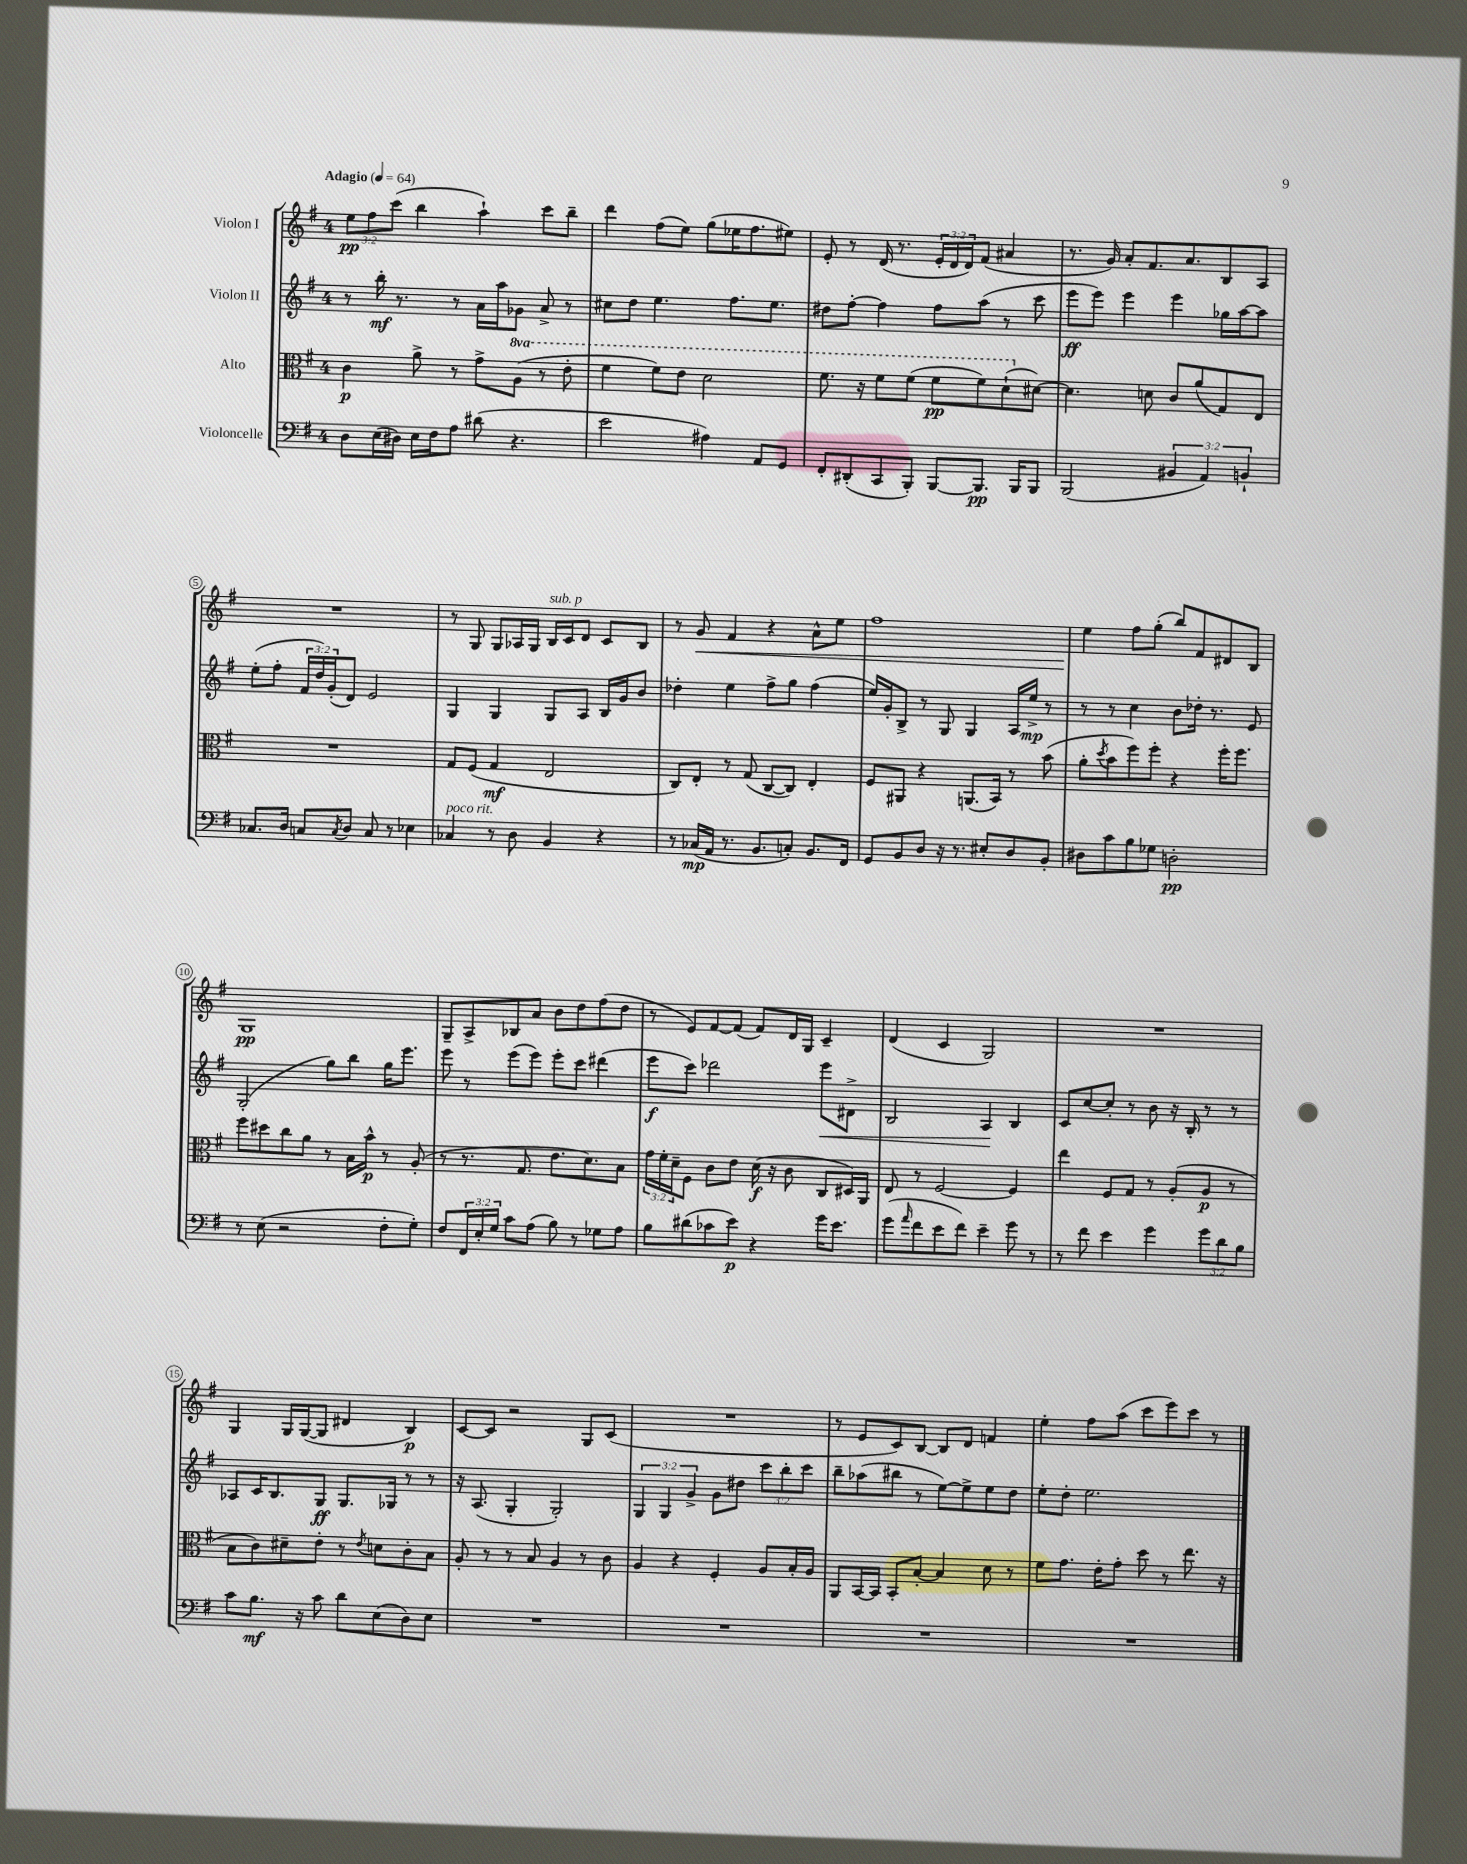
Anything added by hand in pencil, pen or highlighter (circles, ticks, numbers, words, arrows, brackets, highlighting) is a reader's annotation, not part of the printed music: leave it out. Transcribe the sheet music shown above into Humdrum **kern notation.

**kern	**dynam	**kern	**dynam	**kern	**dynam	**kern	**dynam
*part4	*part4	*part3	*part3	*part2	*part2	*part1	*part1
*staff4	*staff4	*staff3	*staff3	*staff2	*staff2	*staff1	*staff1
*I"Violoncelle	*	*I"Alto	*	*I"Violon II	*	*I"Violon I	*
*clefF4	*	*clefC3	*	*clefG2	*	*clefG2	*
*k[f#]	*	*k[f#]	*	*k[f#]	*	*k[f#]	*
*M4/4	*	*M4/4	*	*M4/4	*	*M4/4	*
*MM64	*	*MM64	*	*MM64	*	*MM64	*
=1	=1	=1	=1	=1	=1	=1	=1
!	!	!	!	!	!	!LO:TX:a:B:t=Adagio	!
8D\L	.	4c\	p	8r	.	12ee\L	pp
.	.	.	.	.	.	12ff#\	.
(16E\L	.	.	.	16bb'\	mf	.	.
.	.	.	.	.	.	(12ccc\J	.
16D#X\JJ)	.	.	.	8.r	.	.	.
16E\LL	.	8a^\	.	.	.	4bb\	.
16F#\J	.	.	.	.	.	.	.
8A\J	.	8r	.	8r	.	.	.
(8d#X\	.	8g^\L	.	16a\LL	.	4aa`\)	.
.	.	.	.	16aa\J	.	.	.
*	*	*8va	*	*	*	*	*
4.r	.	(8a\J	.	8g-X\J	.	.	.
.	.	8r	.	8a^/	.	8ccc\L	.
.	.	8ee'\	.	8r	.	8bb~\J	.
=2	=2	=2	=2	=2	=2	=2	=2
2e\	.	4ff#\	.	8cc#X\L	.	4ddd\	.
.	.	.	.	8dd\J	.	.	.
.	.	8ff#\L)	.	4.ee\	.	(8ff#\L	.
.	.	8ee\J	.	.	.	8ee\J)	.
4A#X\)	.	2dd\	.	.	.	(8gg\L	.
.	.	.	.	8.ff#\L	.	16ee-X\K	.
.	.	.	.	.	.	8.ff#\	.
8AA/L	.	.	.	.	.	.	.
.	.	.	.	8.ee\J	.	.	.
8GG/J	.	.	.	.	.	8ee#X\J)	.
=3	=3	=3	=3	=3	=3	=3	=3
8FF#'/L	.	8.ff#\	.	8dd#X\L	.	8e'/	.
(8DD#X'/	.	.	.	[8ff#'\J	.	8r	.
.	.	16r	.	.	.	.	.
8CC/	.	8ff#\L	.	4ff#\]	.	(16d/	.
.	.	.	.	.	.	8.r	.
8BBB'/J)	.	(8ff#\J	.	.	.	.	.
[8BBB/L	.	8ff#\L	pp	8ff#\L	.	24e'/LL	.
.	.	.	.	.	.	24d/	.
.	.	.	.	.	.	24d/J)	.
8.BBB/J]	pp	8ff#\)	.	(8aa\J	.	(8f#/J	.
.	.	(8dd`\	.	8r	.	4a#X/	.
16BBB/KL	.	.	.	.	.	.	.
*	*	*X8va	*	*	*	*	*
8BBB/J	.	[8d#X\J)	.	8ccc\	.	.	.
=4	=4	=4	=4	=4	=4	=4	=4
(2BBB/	.	4.d#\]	.	8eee\L	ff	8.r	.
.	.	.	.	8eee\J)	.	.	.
.	.	.	.	.	.	16g/)	.
.	.	.	.	4eee\	.	8a'/L	.
.	.	8dn\	.	.	.	8.f#/	.
6BB#X/	.	8c/L	.	4eee\	.	.	.
.	.	.	.	.	.	8.a/	.
.	.	(8a/	.	.	.	.	.
6AA/)	.	.	.	.	.	.	.
.	.	8G/)	.	16gg-X\LL	.	8B/	.
.	.	.	.	[16aa\J	.	.	.
6BBn`/	.	.	.	.	.	.	.
.	.	8E/J	.	8aa\J]	.	8A/J	.
!!LO:LB:g=z
=5	=5	=5	=5	=5	=5	=5	=5
8.C-X/L	.	1r	.	(8ee'\L	.	1r	.
.	.	.	.	8ff#'\J	.	.	.
16D/Jk	.	.	.	.	.	.	.
8Cn/L	.	.	.	24f#/LL	.	.	.
.	.	.	.	24dd/)	.	.	.
.	.	.	.	(24g'/J	.	.	.
8qC/	.	.	.	.	.	.	.
8D/J	.	.	.	8d/J)	.	.	.
8C/	.	.	.	2e/	.	.	.
8r	.	.	.	.	.	.	.
4E-X\	.	.	.	.	.	.	.
=6	=6	=6	=6	=6	=6	=6	=6
!LO:TX:a:i:t=poco rit.	!	!	!	!	!	!	!
4C-X/	.	8G/L	.	4G/	.	8r	.
.	.	(8F#/J	.	.	.	8G/	.
8r	.	4G/	mf	4G/	.	8G/L	.
8D\	.	.	.	.	.	16A-X/L	.
.	.	.	.	.	.	16G/JJ	.
!	!	!	!	!	!	!LO:TX:a:i:t=sub. p	!
4BB/	.	2E/	.	8G/L	.	16B/LL	.
.	.	.	.	.	.	16c/J	.
.	.	.	.	8A/J	.	8d/J	.
4r	.	.	.	16B/LL	.	8c/L	.
.	.	.	.	16g/J	.	.	.
.	.	.	.	8b/J	.	8B/J	.
=7	=7	=7	=7	=7	=7	=7	=7
8r	.	8C/L)	.	4dd-X'\	.	8r	.
!	!	!	!	!	!	!	!LO:HP:b
(16C-X/LL	mp	8E'/J	.	.	.	8g/	<
16AA/JJ	.	.	.	.	.	.	.
8.r	.	8r	.	4ee\	.	4f#/	.
.	.	(8G/	.	.	.	.	.
8.BB/L	.	.	.	.	.	.	.
.	.	[8C/L	.	8ff#^\L	.	4r	.
8Cn'/J)	.	8C/J])	.	8gg\J	.	.	.
8.BB/L	.	4E'/	.	(4ff#\	.	8a^^\L	.
.	.	.	.	.	.	8ee\J	.
16FF#/Jk	.	.	.	.	.	.	.
=8	=8	=8	=8	=8	=8	=8	=8
8GG/L	.	8F#/L	.	16ee/LL)	.	1ff#	.
.	.	.	.	16g'/J	.	.	.
8BB/	.	8AA#X/J	.	8B^/J	.	.	.
8D/J	.	4r	.	8r	.	.	.
16r	.	.	.	8G/	.	.	.
8.r	.	.	.	.	.	.	.
.	.	(8.AAn/L	.	4G/	.	.	.
8E#X'/L	.	.	.	.	.	.	.
.	.	16BB/Jk)	.	.	.	.	.
8D/	.	8r	.	16A/LL	.	.	.
.	.	.	.	16ee^/JJ	mp	.	.
8BB'/J	.	(8b\	.	8r	.	.	.
=9	=9	=9	=9	=9	=9	=9	=9
8D#X\L	.	8a'\L	.	8r	.	4ee\	.
.	.	8qdd/	.	.	.	.	.
8c\	.	8b\	.	8r	.	.	.
8B\	.	8ff#\)	.	4cc\	.	8ff#\L	[
8G-X\J	.	8ff#'\J	.	.	.	(8gg'\J	.
2Dn'\	pp	4r	.	8b\L	.	8bb/L)	.
.	.	.	.	16dd-X'\Jk	.	8f#/	.
.	.	.	.	8.r	.	.	.
.	.	16ff#'\KL	.	.	.	8d#X/	.
.	.	8.ff#\J	.	.	.	.	.
.	.	.	.	8e/	.	8B/J	.
!!LO:LB:g=z
=10	=10	=10	=10	=10	=10	=10	=10
8r	.	8ff#\L	.	(2G'/	.	1G	pp
(8E\	.	8dd#X\	.	.	.	.	.
2r	.	8cc\	.	.	.	.	.
.	.	8a\J	.	.	.	.	.
.	.	8r	.	8gg\L)	.	.	.
.	.	16B\LL	.	8bb\J	.	.	.
.	.	16b^^\JJ	p	.	.	.	.
8F#'\L	.	8r	.	16gg\KL	.	.	.
.	.	.	.	8.eee\J	.	.	.
8G'\J)	.	(8A'/	.	.	.	.	.
=11	=11	=11	=11	=11	=11	=11	=11
8F#/L	.	8r	.	8eee\	.	8G~/L	.
24FF#/L	.	8.r	.	8r	.	8A^/	.
24E'/	.	.	.	.	.	.	.
24G/JJ	.	.	.	.	.	.	.
8c\L	.	.	.	(8eee\L	.	8B-X/	.
.	.	8.G/	.	.	.	.	.
(8A\J	.	.	.	8eee\J)	.	8a/J	.
8B\)	.	8.e\L	.	8eee'\L	.	8b\L	.
8r	.	.	.	8ccc\J	.	8dd\	.
.	.	8.d\)	.	.	.	.	.
8G-X\L	.	.	.	(4ddd#X\	.	(8ff#\	.
8A\J	.	8B\J	.	.	.	8dd\J	.
=12	=12	=12	=12	=12	=12	=12	=12
8B\L	.	24g\LL	.	8eee\L	f	8r	.
.	.	24f#'\	.	.	.	.	.
.	.	24d~\J	.	.	.	.	.
(8d#X\	.	8F#\J	.	8ccc\J)	.	8e/L)	.
8c-X\	.	8c\L	.	2ddd-X\	.	[8f#/	.
8e\J)	p	8e\J	.	.	.	(8f#/J]	.
4r	.	(16d\	f	.	.	8f#/L)	.
.	.	16r	.	.	.	.	.
.	.	8c\	.	.	.	16d/L	.
.	.	.	.	.	.	16G/JJ	.
!	!	!	!	!	!LO:HP:b	!	!
16g\KL	.	8C/L	.	8eee\L	<	4c~/	.
8.e\J	.	.	.	.	.	.	.
.	.	16D#X/L)	.	8d#X^\J	.	.	.
.	.	16AA/JJ	.	.	.	.	.
=13	=13	=13	=13	=13	=13	=13	=13
(8g\L	.	8E/	.	2B/	.	(4d/	.
16qqa/	.	.	.	.	.	.	.
8f#\	.	8r	.	.	.	.	.
8e\	.	[2F#/	.	.	.	4c/	.
8f#\J)	.	.	.	.	.	.	.
4e~\	.	.	.	4A/	.	2G/)	.
8g\	.	4F#/]	.	4B/	[	.	.
8r	.	.	.	.	.	.	.
=14	=14	=14	=14	=14	=14	=14	=14
8r	.	4ee\	.	8c/L	.	1r	.
8f#\	.	.	.	[8cc/	.	.	.
4e\	.	8F#/L	.	8cc'/J]	.	.	.
.	.	8G/J	.	8r	.	.	.
4g\	.	8r	.	8b\	.	.	.
.	.	(8A'/L	.	16r	.	.	.
.	.	.	.	16B'/	.	.	.
12g\L	.	8A/J	p	8r	.	.	.
12d\	.	.	.	.	.	.	.
.	.	8r	.	8r	.	.	.
12B\J	.	.	.	.	.	.	.
!!LO:LB:g=z
=15	=15	=15	=15	=15	=15	=15	=15
8c\L	.	8B\L	.	8A-X/L	.	4G/	.
8.B\J	mf	8c\)	.	16c/K	.	.	.
.	.	.	.	8.B/	.	.	.
.	.	8d#X~\	.	.	.	16G/LL	.
16r	.	.	.	.	.	([16G/J	.
8c\	.	8e'\J	.	8G/J	ff	8G/J]	.
8d\L	.	8r	.	8.G/L	.	4d#X/	.
.	.	8qe/	.	.	.	.	.
(8E\	.	8dn\L	.	.	.	.	.
.	.	.	.	16G-X/Jk	.	.	.
8D\)	.	8c'\	.	8r	.	4B/)	p
8E\J	.	8B\J	.	8r	.	.	.
=16	=16	=16	=16	=16	=16	=16	=16
1r	.	8A'/	.	16r	.	[8c/L	.
.	.	.	.	(8.A/	.	.	.
.	.	8r	.	.	.	8c/J]	.
.	.	8r	.	4G'/	.	2r	.
.	.	8B/	.	.	.	.	.
.	.	4A/	.	2G'/)	.	.	.
.	.	8r	.	.	.	8G/L	.
.	.	8c\	.	.	.	(8c/J	.
=17	=17	=17	=17	=17	=17	=17	=17
1r	.	4A/	.	6G/	.	1r	.
.	.	.	.	6G/	.	.	.
.	.	4r	.	.	.	.	.
.	.	.	.	6g^/	.	.	.
.	.	4F#'/	.	8g\L	.	.	.
.	.	.	.	8dd#X\J	.	.	.
.	.	8A/L	.	12ccc\L	.	.	.
.	.	.	.	12bb'\	.	.	.
.	.	16B'/L	.	.	.	.	.
.	.	.	.	12ccc\J	.	.	.
.	.	16A/JJ	.	.	.	.	.
=18	=18	=18	=18	=18	=18	=18	=18
1r	.	8AA/L	.	8bb~\L	.	8r	.
.	.	[16BB/L	.	(8aa-X\	.	8e/L	.
.	.	16BB/JJ]	.	.	.	.	.
.	.	8BB'/L	.	8bb#X\J	.	8c/)	.
.	.	[8B'/J	.	8r	.	[8B/J	.
.	.	4B/]	.	[8ee\L)	.	8B/L]	.
.	.	.	.	8ee^\]	.	8d/J	.
.	.	8d\	.	8ee\	.	4fn/	.
.	.	8r	.	8dd\J	.	.	.
=19	=19	=19	=19	=19	=19	=19	=19
1r	.	8f#\L	.	8ee'\L	.	4ee'\	.
.	.	8.g\J	.	8dd'\J	.	.	.
.	.	.	.	2.ee\	.	8ff#\L	.
.	.	16e'\KL	.	.	.	.	.
.	.	8g'\J	.	.	.	(8aa\J	.
.	.	8dd\	.	.	.	8ccc\L	.
.	.	8r	.	.	.	8eee\)	.
.	.	8.ee\	.	.	.	8ccc\J	.
.	.	.	.	.	.	8r	.
.	.	16r	.	.	.	.	.
==	==	==	==	==	==	==	==
*-	*-	*-	*-	*-	*-	*-	*-
